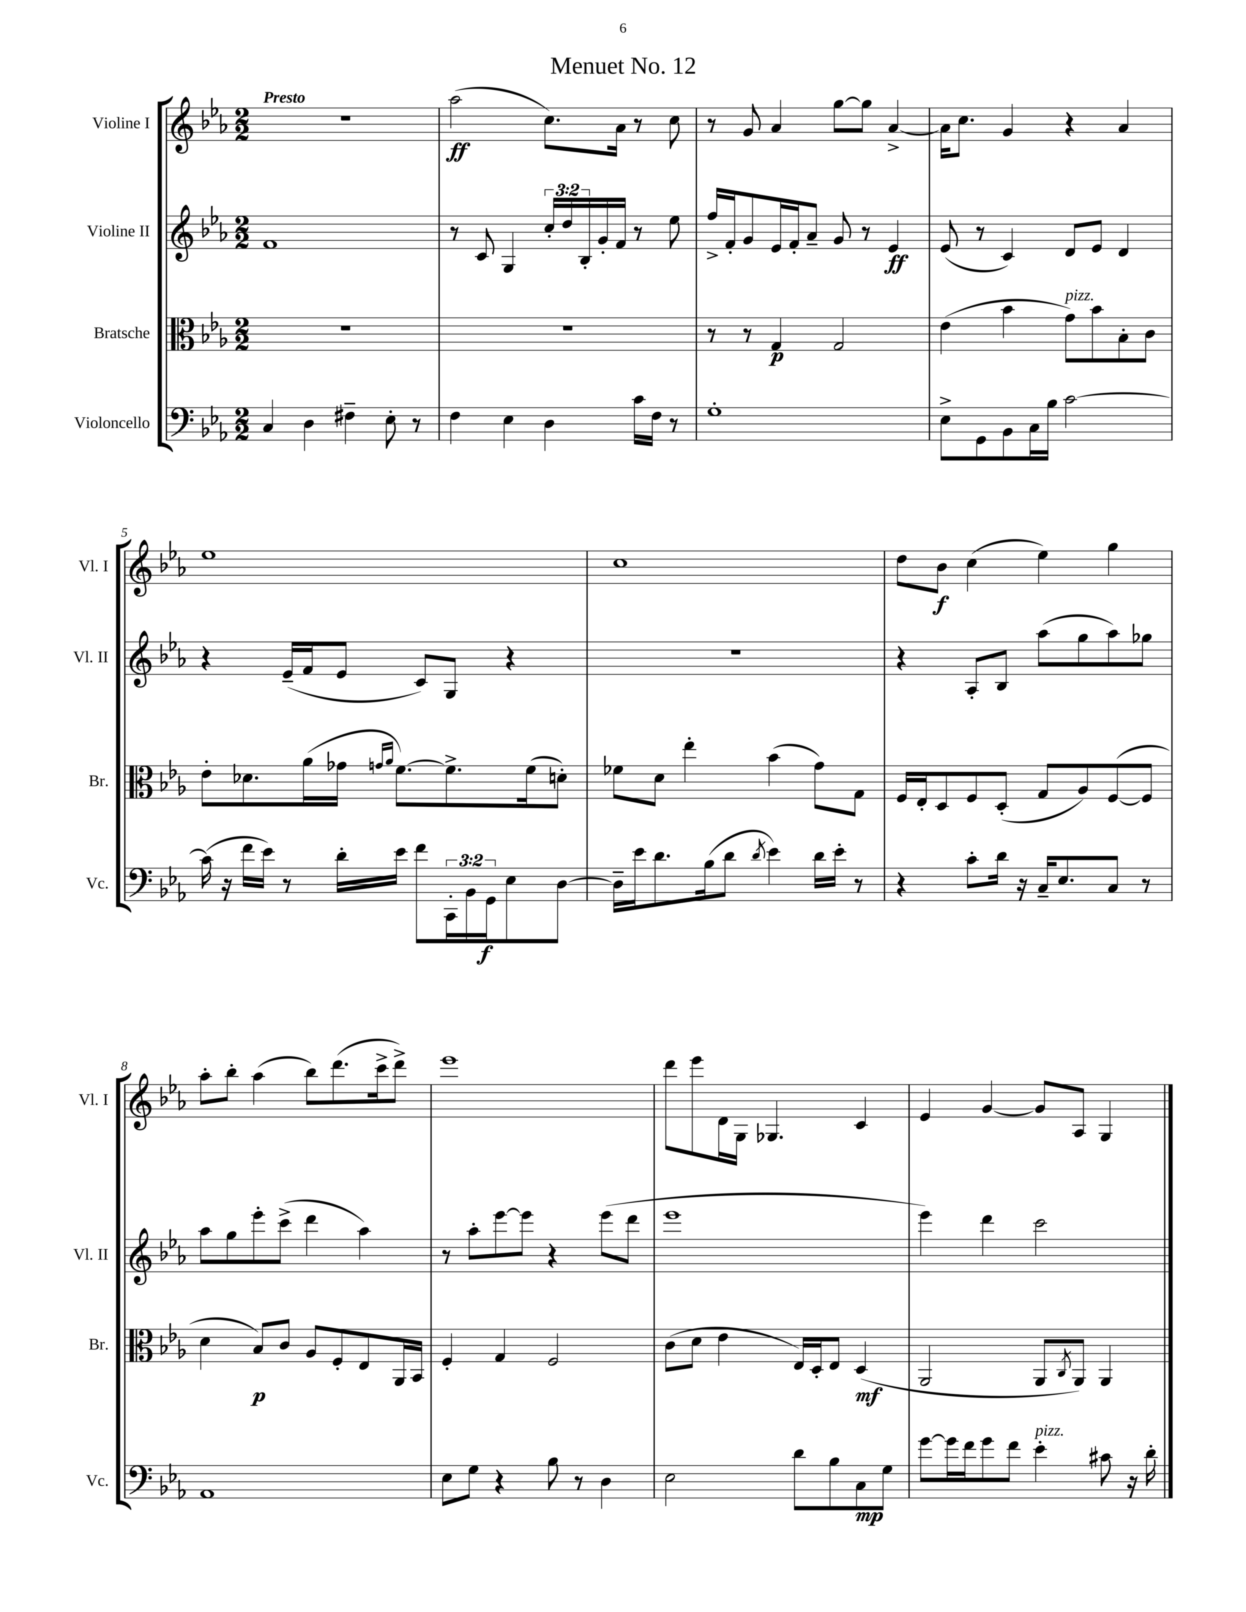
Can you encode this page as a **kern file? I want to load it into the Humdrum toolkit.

**kern	**dynam	**kern	**dynam	**kern	**dynam	**kern	**dynam
*part4	*part4	*part3	*part3	*part2	*part2	*part1	*part1
*staff4	*staff4	*staff3	*staff3	*staff2	*staff2	*staff1	*staff1
*I"Violoncello	*	*I"Bratsche	*	*I"Violine II	*	*I"Violine I	*
*I'Vc.	*	*I'Br.	*	*I'Vl. II	*	*I'Vl. I	*
*clefF4	*	*clefC3	*	*clefG2	*	*clefG2	*
*k[b-e-a-]	*	*k[b-e-a-]	*	*k[b-e-a-]	*	*k[b-e-a-]	*
*M2/2	*	*M2/2	*	*M2/2	*	*M2/2	*
=1	=1	=1	=1	=1	=1	=1	=1
!	!	!	!	!	!	!LO:TX:a:B:t=Presto	!
4C/	.	1r	.	1f	.	1r	.
4D\	.	.	.	.	.	.	.
4F#X~\	.	.	.	.	.	.	.
8E-'\	.	.	.	.	.	.	.
8r	.	.	.	.	.	.	.
=2	=2	=2	=2	=2	=2	=2	=2
4F\	.	1r	.	8r	.	(2aa-\	ff
.	.	.	.	8c/	.	.	.
4E-\	.	.	.	4G/	.	.	.
4D\	.	.	.	24cc'/LL	.	8.cc\L)	.
.	.	.	.	24dd/	.	.	.
.	.	.	.	24B-'/	.	.	.
.	.	.	.	16g'/	.	.	.
.	.	.	.	16f/JJ	.	16a-\Jk	.
16c\LL	.	.	.	8r	.	8r	.
16F\JJ	.	.	.	.	.	.	.
8r	.	.	.	8ee-\	.	8cc\	.
=3	=3	=3	=3	=3	=3	=3	=3
1G'	.	8r	.	16ff^/LL	.	8r	.
.	.	.	.	16f'/J	.	.	.
.	.	8r	.	8g/	.	8g/	.
.	.	4G/	p	16e-/L	.	4a-/	.
.	.	.	.	16f'/J	.	.	.
.	.	.	.	8a-~/J	.	.	.
.	.	2G/	.	8g/	.	[8gg\L	.
.	.	.	.	8r	.	8gg\J]	.
.	.	.	.	4e-/	ff	[4a-^/	.
=4	=4	=4	=4	=4	=4	=4	=4
8E-^\L	.	(4e-\	.	(8e-/	.	16a-\KL]	.
.	.	.	.	.	.	8.cc\J	.
8GG\	.	.	.	8r	.	.	.
8BB-\	.	4b-\	.	4c/)	.	4g/	.
16C\L	.	.	.	.	.	.	.
16B-\JJ	.	.	.	.	.	.	.
!	!	!LO:TX:a:i:t=pizz.	!	!	!	!	!
[2c\	.	8g\L)	.	8d/L	.	4r	.
.	.	8b-\	.	8e-/J	.	.	.
.	.	8B-'\	.	4d/	.	4a-/	.
.	.	8c\J	.	.	.	.	.
!!LO:LB:g=z
=5	=5	=5	=5	=5	=5	=5	=5
(16c\]	.	8e-'\L	.	4r	.	1ee-	.
16r	.	.	.	.	.	.	.
16f\LL	.	8.d-X\	.	.	.	.	.
16e-\JJ)	.	.	.	.	.	.	.
8r	.	.	.	(16e-~/LL	.	.	.
.	.	(16a-\L	.	16f/J	.	.	.
16d'\LL	.	16g-X\JJ	.	8e-/J	.	.	.
.	.	16qqgn/LL	.	.	.	.	.
.	.	16qqa-/JJ	.	.	.	.	.
16e-\JJ	.	[8.f\L)	.	.	.	.	.
8f\L	.	.	.	8c/L)	.	.	.
24CC'\L	.	8.f^\]	.	8G/J	.	.	.
24BB-\	.	.	.	.	.	.	.
24GG\J	f	.	.	.	.	.	.
8E-\	.	.	.	4r	.	.	.
.	.	(16f\k	.	.	.	.	.
[8D\J	.	8dn'\J)	.	.	.	.	.
=6	=6	=6	=6	=6	=6	=6	=6
16D~\LL]	.	8f-X\L	.	1r	.	1cc	.
16e-\J	.	.	.	.	.	.	.
8.d\	.	8d\J	.	.	.	.	.
.	.	4ee-'\	.	.	.	.	.
(16B-\k	.	.	.	.	.	.	.
8d\J	.	.	.	.	.	.	.
8qd/	.	.	.	.	.	.	.
4e-\)	.	(4b-\	.	.	.	.	.
16d\LL	.	8g\L)	.	.	.	.	.
16e-'\JJ	.	.	.	.	.	.	.
8r	.	8G\J	.	.	.	.	.
=7	=7	=7	=7	=7	=7	=7	=7
4r	.	16F/LL	.	4r	.	8dd\L	.
.	.	16E-'/J	.	.	.	.	.
.	.	8D/	.	.	.	8b-\J	f
8c'\L	.	8F/	.	8A-'/L	.	(4cc\	.
16d\Jk	.	(8D'/J	.	8B-/J	.	.	.
16r	.	.	.	.	.	.	.
16C~/KL	.	8G/L	.	(8aa-\L	.	4ee-\)	.
8.E-/	.	.	.	.	.	.	.
.	.	8A-/)	.	8gg\	.	.	.
8C/J	.	([8F/	.	8aa-\)	.	4gg\	.
8r	.	8F/J]	.	8gg-X\J	.	.	.
!!LO:LB:g=z
=8	=8	=8	=8	=8	=8	=8	=8
1AA-	.	4d\	.	8aa-\L	.	8aa-'\L	.
.	.	.	.	8gg\	.	8bb-'\J	.
.	.	8B-/L)	p	8eee-'\	.	(4aa-\	.
.	.	8c/J	.	(8ccc^\J	.	.	.
.	.	8A-/L	.	4ddd\	.	8bb-\L)	.
.	.	8F'/	.	.	.	(8.ddd\	.
.	.	8E-/	.	4aa-\)	.	.	.
.	.	.	.	.	.	16ccc^\k	.
.	.	16AA-/L	.	.	.	8ddd^\J)	.
.	.	16BB-/JJ	.	.	.	.	.
=9	=9	=9	=9	=9	=9	=9	=9
8E-\L	.	4F'/	.	8r	.	1eee-	.
8G\J	.	.	.	8aa-'\L	.	.	.
4r	.	4G/	.	[8eee-\	.	.	.
.	.	.	.	8eee-\J]	.	.	.
8B-\	.	2F/	.	4r	.	.	.
8r	.	.	.	.	.	.	.
4D\	.	.	.	(8eee-\L	.	.	.
.	.	.	.	8ddd\J	.	.	.
=10	=10	=10	=10	=10	=10	=10	=10
2E-\	.	(8c\L	.	1eee-	.	8ddd\L	.
.	.	8d\J	.	.	.	8eee-\	.
.	.	4e-\	.	.	.	16d\L	.
.	.	.	.	.	.	16G\JJ	.
.	.	.	.	.	.	4.G-X/	.
8d\L	.	16E-/LL)	.	.	.	.	.
.	.	16D'/J	.	.	.	.	.
8B-\	.	8E-/J	.	.	.	.	.
8C\	mp	(4D/	mf	.	.	4c/	.
8G\J	.	.	.	.	.	.	.
=11	=11	=11	=11	=11	=11	=11	=11
[8g\L	.	2AA-/	.	4eee-\)	.	4e-/	.
16g\L]	.	.	.	.	.	.	.
16f\J	.	.	.	.	.	.	.
8g\	.	.	.	4ddd\	.	[4g/	.
8f\J	.	.	.	.	.	.	.
!LO:TX:a:i:t=pizz.	!	!	!	!	!	!	!
4e-'\	.	8AA-/L	.	2ccc\	.	8g/L]	.
.	.	8qC/	.	.	.	.	.
.	.	8AA-/J)	.	.	.	8A-/J	.
8c#X\	.	4AA-/	.	.	.	4G/	.
16r	.	.	.	.	.	.	.
16d'\	.	.	.	.	.	.	.
==	==	==	==	==	==	==	==
*-	*-	*-	*-	*-	*-	*-	*-
